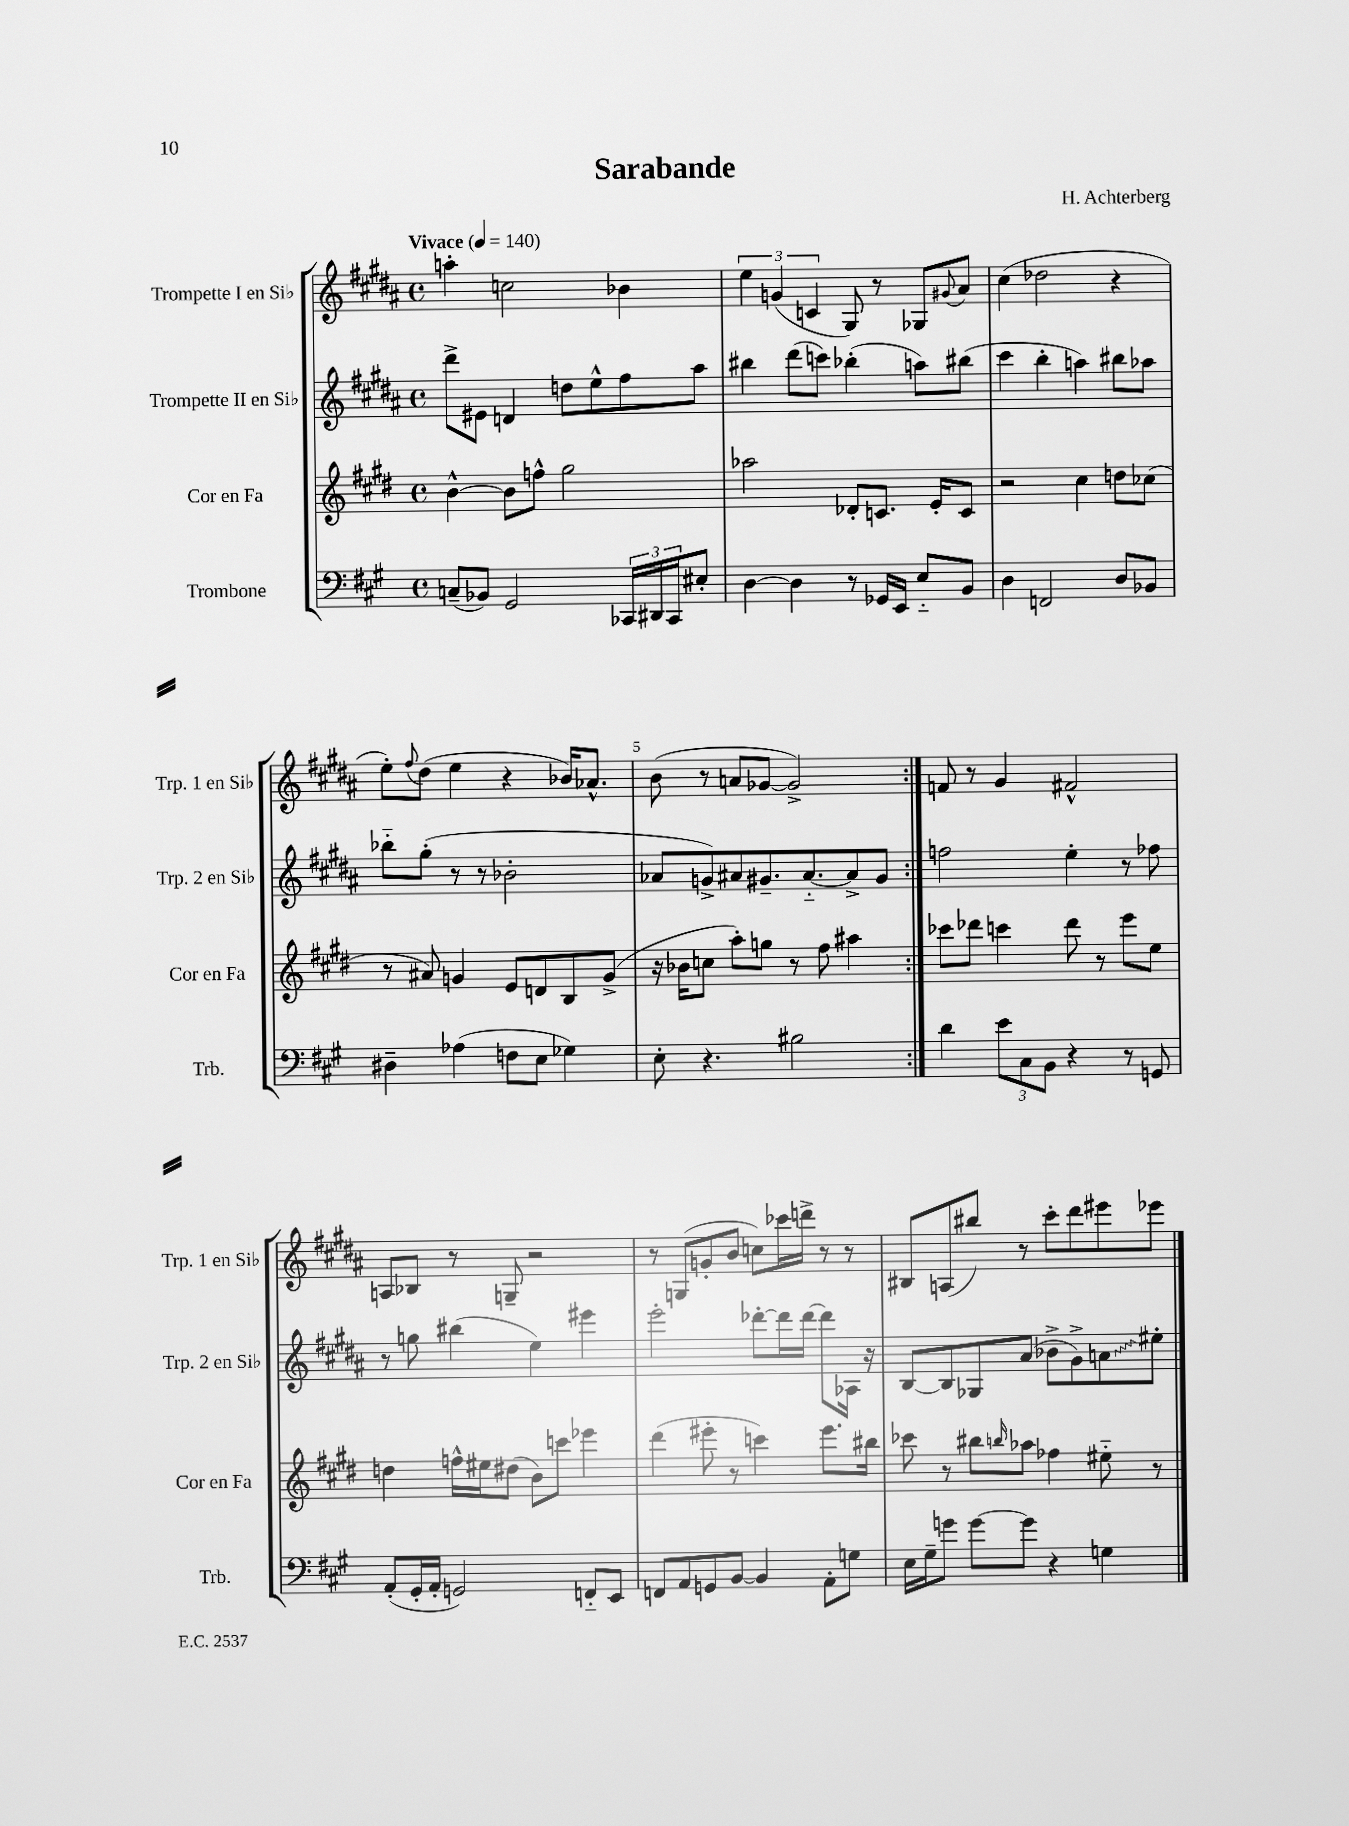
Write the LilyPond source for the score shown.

\header { title = "Sarabande" composer = "H. Achterberg" }
<<
\new StaffGroup <<
\new Staff = "s0" \with { instrumentName = "Trompette I en Sib" shortInstrumentName = "Trp. 1 en Sib" } {
    \clef treble \key b \major \defaultTimeSignature \time 4/4 \tempo "Vivace" 4 = 140
    \repeat volta 2 { a''4-. c''2 bes'4 |
    \tuplet 3/2 { e''4 g'4( c'4 } gis8) r8 ges8 \appoggiatura { gis'8 } ais'8 |
    cis''4( des''2 r4 |
    e''8-.) \appoggiatura { fis''8 } dis''8( e''4 r4 bes'16) aes'8.-^ |
    b'8( r8 a'8 ges'8~ ges'2->) | }
    f'8 r8 gis'4 fis'2-^ |
    a8 bes8 r8 g8-- r2 |
    r8 g8( g'8-. b'8 c''8) ces'''16 d'''16-> r8 r8 |
    bis8 a8( bis''8) r8 cis'''8-. dis'''8 eis'''8 ees'''8 \bar "|." |
}
\new Staff = "s1" \with { instrumentName = "Trompette II en Sib" shortInstrumentName = "Trp. 2 en Sib" } {
    \clef treble \key b \major \defaultTimeSignature \time 4/4
    \repeat volta 2 { dis'''8-> eis'8 d'4 d''8 e''8-^ fis''8 ais''8 |
    bis''4 dis'''8( c'''8) bes''4-.( a''8) bis''8( |
    cis'''4 b''4-. a''4) bis''8 aes''8 |
    bes''8-_ gis''8-.( r8 r8 bes'2-. |
    aes'8 g'8->) ais'8 gis'8.-- ais'8.~-_ ais'8-> gis'8 | }
    f''2 e''4-. r8 fes''8 |
    r8 g''8 bis''4( e''4) eis'''4 |
    e'''2-. des'''8~-. des'''16 des'''16~ des'''8 aes16 r16 |
    b8~ b8 ges8 ais'8( bes'8-> gis'8->) \once \override Glissando.style = #'zigzag a'8\glissando eis''8-. \bar "|." |
}
\new Staff = "s2" \with { instrumentName = "Cor en Fa" shortInstrumentName = "Cor en Fa" } {
    \clef treble \key e \major \defaultTimeSignature \time 4/4
    \repeat volta 2 { b'4~-^ b'8 f''8-^ gis''2 |
    aes''2 des'8-. c'8. e'16-. c'8 |
    r2 cis''4 d''8 ces''8( |
    r8 ais'8) g'4 e'8 d'8 b8 g'8->( |
    r16 bes'16 c''8 a''8-.) g''8 r8 fis''8 ais''4 | }
    ces'''8 des'''8 c'''4 des'''8 r8 e'''8 e''8 |
    d''4 f''16-^ eis''16 dis''8( b'8) c'''8 ees'''4 |
    dis'''4( eis'''8-. r8 c'''4) eis'''8. bis''16 |
    ces'''8 r8 bis''8 \grace { b''16 } aes''8 fes''4 eis''8-_ r8 \bar "|." |
}
\new Staff = "s3" \with { instrumentName = "Trombone" shortInstrumentName = "Trb." } {
    \clef bass \key a \major \defaultTimeSignature \time 4/4
    \repeat volta 2 { c8--( bes,8) gis,2 \tuplet 3/2 { ces,16 dis,16 ces,16 } eis8-. |
    d4~ d4 r8 ges,16 e,16 e8-_ b,8 |
    d4 f,2 d8 bes,8 |
    dis4-- aes4( f8 e8 ges4) |
    e8-. r4. bis2 | }
    d'4 \tuplet 3/2 { e'8 cis8 b,8 } r4 r8 g,8 |
    a,8-.( gis,16-. a,16-. g,2) f,8-_ e,8 |
    f,8 a,8 g,8 b,8~ b,4 a,8-. g8 |
    e16 gis16-- g'8 g'8~ g'8 r4 g4 \bar "|." |
}
>>
>>
\layout { \context { \Score \override BarNumber.break-visibility = ##(#f #t #t) barNumberVisibility = #(every-nth-bar-number-visible 5) } }
